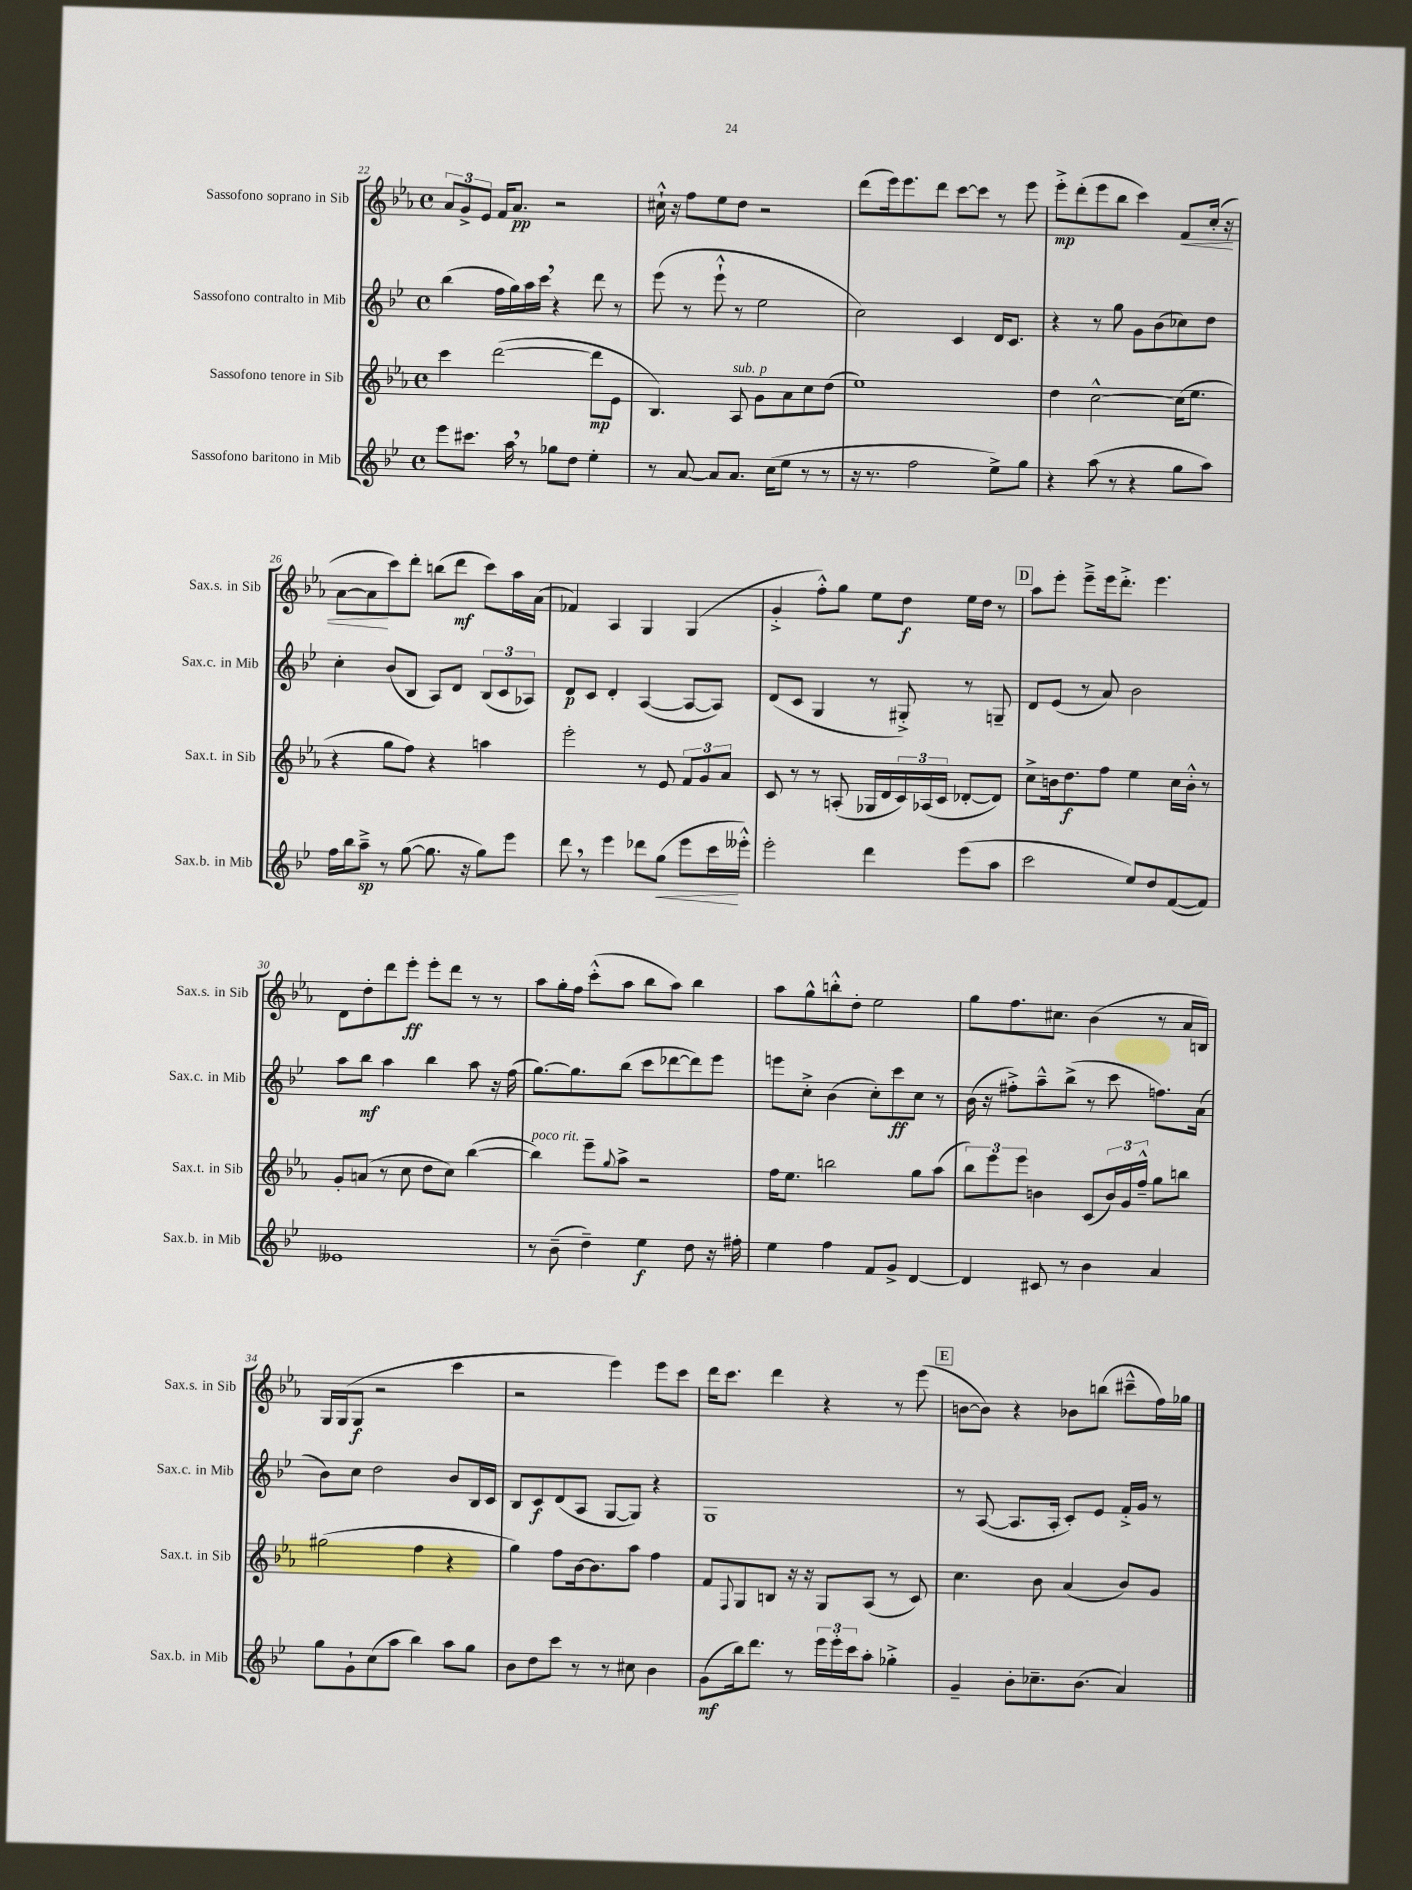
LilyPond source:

<<
\new StaffGroup <<
\new Staff = "s0" \with { instrumentName = "Sassofono soprano in Sib" shortInstrumentName = "Sax.s. in Sib" } {
    \clef treble \key ees \major \defaultTimeSignature \time 4/4
    \tuplet 3/2 { aes'8 g'8-> ees'8 } f'16 aes'8.\pp r2 |
    cis''16-!-^ r16 f''8 ees''8 d''8 r2 |
    d'''8( ees'''16) ees'''8. d'''8 c'''8~ c'''8 r8 ees'''8 |
    ees'''8-.->\mp d'''8-.( ees'''8 bes''8 c'''4) f'8\< c''16-.( r16 |
    aes'8~ aes'8\! c'''8) d'''8-. b''8( d'''8\mf c'''8) aes''16 aes'16( |
    fes'4) aes4 g4 g4( |
    g'4-.-> f''8-.-^) g''8 ees''8 d''8\f ees''16 d''16 r8 |
    \mark \markup { \box "D" } aes''8 ees'''8-. ees'''8---> ees'''16 d'''8.-.-> ees'''4. |
    d'8 d''8-. d'''8 ees'''8-.\ff ees'''8-. d'''8 r8 r8 |
    aes''8 g''16-. f''16 c'''8-.-^( aes''8 bes''8 aes''8) bes''4 |
    aes''8 g''8-^ b''8-.-^ d''8-. ees''2 |
    g''8 f''8. cis''8. bes'4( r8 aes'16 b16) |
    g16 g16( g8\f r2 c'''4 |
    r2 ees'''4) ees'''8 c'''8 |
    d'''16 c'''8. d'''4 r4 r8 ees'''8( |
    \mark \markup { \box "E" } b'8~ b'8) r4 bes'8 b''8( cis'''8---^ f''16) ges''16 \bar "|." |
}
\new Staff = "s1" \with { instrumentName = "Sassofono contralto in Mib" shortInstrumentName = "Sax.c. in Mib" } {
    \clef treble \key bes \major \defaultTimeSignature \time 4/4
    bes''4( f''16 g''16) a''16 c'''16 \breathe r4 d'''8 r8 |
    ees'''8( r8 ees'''8-!-^ r8 ees''2 |
    c''2) c'4 d'16 c'8. |
    r4 r8 g''8 g'8 bes'8( ces''8) d''8 |
    c''4-. bes'8( bes8 a8) d'8 \tuplet 3/2 { bes8( c'8 aes8) } |
    d'8\p c'8 d'4-. a4~( a8~ a8) |
    d'8( c'8 g4 r8 gis8-.->) r8 g8-- |
    \mark \markup { \box "D" } d'8 ees'8( r8 a'8) bes'2 |
    a''8 bes''8\mf a''4 bes''4 a''8 r16 f''16( |
    g''8.~) g''8. bes''8( c'''8 des'''8~ des'''8) ees'''8 |
    e'''8 c''8-.-> bes'4( c''8-.) c'''8\ff c''8 r8 |
    bes'16( r16 fis''8-.->) a''8---^ bes''8->( r8 c'''8 f''8.) a'16( |
    bes'8) c''8 d''2 bes'8 bes16 c'16 |
    bes8 c'8\f d'8( a8 g8~ g8) r4 |
    g1 |
    \mark \markup { \box "E" } r8 a8~( a8. a16-. c'8-.) ees'8 f'16-.-> g'16 r8 \bar "|." |
}
\new Staff = "s2" \with { instrumentName = "Sassofono tenore in Sib" shortInstrumentName = "Sax.t. in Sib" } {
    \clef treble \key ees \major \defaultTimeSignature \time 4/4
    c'''4 d'''2~( d'''8\mp ees'8 |
    bes4.) aes8^\markup { \italic "sub. p" } g'8 aes'8 c''8 d''8( |
    ees''1) |
    d''4 c''2~-^ c''16( ees''8. |
    r4 g''8 f''8) r4 a''4 |
    ees'''2-. r8 ees'8 \tuplet 3/2 { f'8 g'8 aes'8 } |
    c'8 r8 r8 a8-.( ges16 d'16 \tuplet 3/2 { c'16) aes16( c'16 } des'8~-. des'8) |
    \mark \markup { \box "D" } c''8-> b'16 d''8.\f f''8 ees''4 c''16 b'16-.-^ r8 |
    g'8-. a'8( r8 c''8 d''8 c''8) bes''4~( |
    bes''4^\markup { \italic "poco rit." }) ees'''8-- \appoggiatura { g''8 } aes''8-> r2 |
    f''16 ees''8. b''2 g''8 aes''8( |
    \tuplet 3/2 { bes''8) ees'''8 ees'''8 } b'4 c'8( \tuplet 3/2 { b'16) g'16 f''16---^ } g''8 b''8 |
    gis''2( f''4 r4 |
    g''4) f''8 bes'16~ bes'8. aes''8 f''4 |
    f'8 \appoggiatura { f8 } g8 b8 r16 r16 g8 aes8( r8 c'8) |
    \mark \markup { \box "E" } c''4. bes'8 aes'4( bes'8) g'8 \bar "|." |
}
\new Staff = "s3" \with { instrumentName = "Sassofono baritono in Mib" shortInstrumentName = "Sax.b. in Mib" } {
    \clef treble \key bes \major \defaultTimeSignature \time 4/4
    ees'''8 cis'''8. a''16 \breathe r8 ges''8 d''8 ees''4-. |
    r8 a'8~ a'8 a'8. c''16( ees''8 r8 r8 |
    r16 r8. f''2 ees''8->) g''8 |
    r4 a''8( r8 r4 g''8 a''8) |
    f''16 bes''16 a''8--->\sp r8 g''8~( g''8. r16 g''8) ees'''8 |
    d'''8 \breathe r8 ees'''4 des'''8 g''8\<( ees'''8 c'''16\! eeses'''16-.-^) |
    ees'''2-. d'''4 ees'''8( a''8 |
    \mark \markup { \box "D" } c'''2 ees''8) d''8 f'8~( f'8) |
    eeses'1 |
    r8 bes'8--( d''4--) ees''4\f d''8 r16 fis''16-. |
    ees''4 f''4 f'8 g'8-> d'4~ |
    d'4 cis'8 r8 bes'4 a'4 |
    g''8 g'8-! c''8( a''8 bes''4) a''8 g''8 |
    bes'8 d''8 c'''8 r8 r8 cis''8 bes'4 |
    g'8\mf( bes''16) d'''8. r8 \tuplet 3/2 { ees'''16 ees'''16-. c'''16 } a''8-. ges''4-.-> |
    \mark \markup { \box "E" } g'4-- bes'8-. ces''8.-- bes'8.( a'4) \bar "|." |
}
>>
>>
\layout { \context { \Score currentBarNumber = #22 } }
